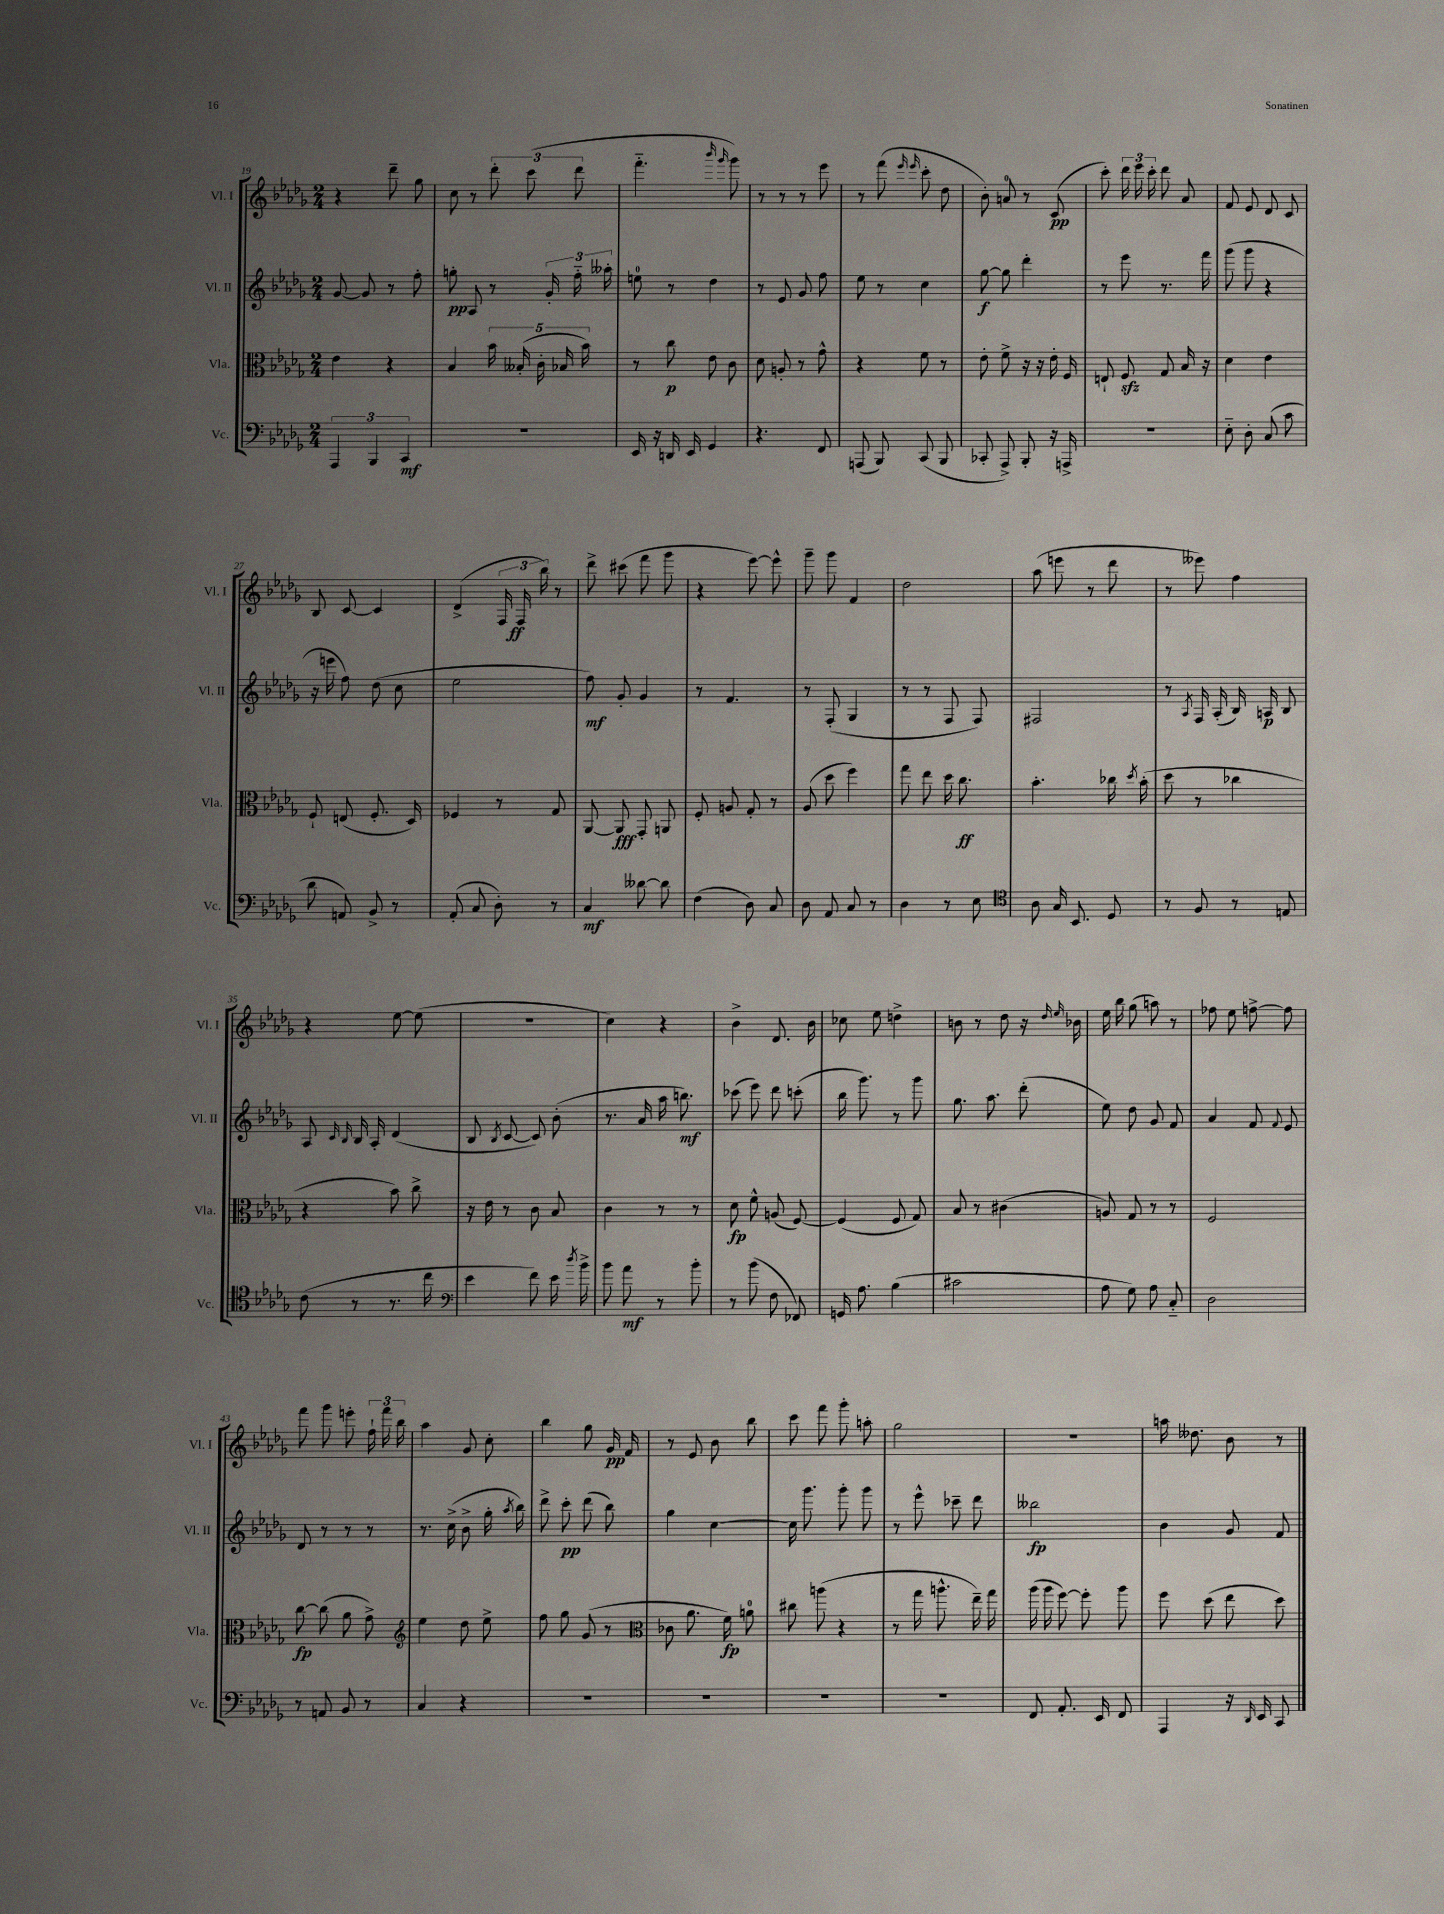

**kern	**dynam	**kern	**dynam	**kern	**dynam	**kern	**dynam
*part4	*part4	*part3	*part3	*part2	*part2	*part1	*part1
*staff4	*staff4	*staff3	*staff3	*staff2	*staff2	*staff1	*staff1
*I"Vc.	*	*I"Vla.	*	*I"Vl. II	*	*I"Vl. I	*
*I'Vc.	*	*I'Vla.	*	*I'Vl. II	*	*I'Vl. I	*
*clefF4	*	*clefC3	*	*clefG2	*	*clefG2	*
*k[b-e-a-d-g-]	*	*k[b-e-a-d-g-]	*	*k[b-e-a-d-g-]	*	*k[b-e-a-d-g-]	*
*M2/4	*	*M2/4	*	*M2/4	*	*M2/4	*
=19	=19	=19	=19	=19	=19	=19	=19
6AAA-/	.	4e-\	.	[8g-/	.	4r	.
.	.	.	.	8g-/]	.	.	.
6BBB-/	.	.	.	.	.	.	.
.	.	4r	.	8r	.	8ddd-~\	.
6CC/	mf	.	.	.	.	.	.
.	.	.	.	8ff'\	.	8gg-\	.
=20	=20	=20	=20	=20	=20	=20	=20
2r	.	4B-/	.	8ggn'\	pp	8cc\	.
.	.	.	.	8A-/	.	8r	.
.	.	20b-\	.	8r	.	12ddd-'\	.
.	.	(20B--X'/	.	.	.	.	.
.	.	.	.	.	.	(12ccc\	.
.	.	20c'\	.	.	.	.	.
.	.	.	.	24g-'/	.	.	.
.	.	20B-X/	.	.	.	.	.
.	.	.	.	24ff\	.	12ddd-\	.
.	.	20b-\)	.	.	.	.	.
.	.	.	.	24aa--X'\	.	.	.
=21	=21	=21	=21	=21	=21	=21	=21
16EE-/	.	8r	.	8een\	.	4.fff\	.
16r	.	.	.	.	.	.	.
16DDn/	.	8cc\	p	8r	.	.	.
16EE-/	.	.	.	.	.	.	.
4GG-/	.	8e-\	.	4dd-\	.	.	.
.	.	.	.	.	.	16qqbbb-/	.
.	.	.	.	.	.	16qqggg-/	.
.	.	8c\	.	.	.	8ggg-\)	.
=22	=22	=22	=22	=22	=22	=22	=22
4.r	.	8d-\	.	8r	.	8r	.
.	.	8An'/	.	8e-/	.	8r	.
.	.	8r	.	8g-/	.	8r	.
8FF/	.	8g-^^\	.	8ff\	.	8eee-\	.
=23	=23	=23	=23	=23	=23	=23	=23
(8AAAn/	.	4r	.	8ee-\	.	8r	.
8BBB-/)	.	.	.	8r	.	(8fff\	.
.	.	.	.	.	.	16qqeee-/	.
.	.	.	.	.	.	16qqeee-/	.
(8CC/	.	8f\	.	4cc\	.	8ccc'\	.
8BBB-/	.	8r	.	.	.	8dd-\	.
=24	=24	=24	=24	=24	=24	=24	=24
8CC-X'/	.	8e-'\	.	[8gg-\	f	8b-'\)	.
8AAA-^/)	.	8f^\	.	8gg-\]	.	8an/	.
8BBB-'/	.	16r	.	4ddd-'\	.	8r	.
.	.	16r	.	.	.	.	.
16r	.	16e-'\	.	.	.	(8c/	pp
16AAAn^/	.	16F/	.	.	.	.	.
=25	=25	=25	=25	=25	=25	=25	=25
2r	.	8En`/	.	8r	.	8ccc'\)	.
.	.	8Fzz/	.	8eee-\	.	24ddd-\	.
.	.	.	.	.	.	24eee-\	.
.	.	.	.	.	.	24ccc'\	.
.	.	8G-/	.	8.r	.	8ddd-\	.
.	.	16B-/	.	.	.	8a-/	.
.	.	16r	.	16fff\	.	.	.
=26	=26	=26	=26	=26	=26	=26	=26
8E-\	.	4d-\	.	(8ggg-\	.	8f/	.
8D-'\	.	.	.	8ggg-\	.	8e-/	.
(8C/	.	4e-\	.	4r	.	8d-/	.
8c\	.	.	.	.	.	8c/	.
!!LO:LB:g=z
=27	=27	=27	=27	=27	=27	=27	=27
8d-\	.	8F`/	.	16r	.	8B-/	.
.	.	.	.	16eeen\	.	.	.
8AAn/)	.	(8En/	.	8ff\)	.	[8c/	.
8BB-^/	.	8.F'/	.	(8dd-\	.	4c/]	.
8r	.	.	.	8cc\	.	.	.
.	.	16D-/)	.	.	.	.	.
=28	=28	=28	=28	=28	=28	=28	=28
(8AA-'/	.	4F-X/	.	2ee-\	.	(4d-^/	.
8C/	.	.	.	.	.	.	.
8D-'\)	.	8r	.	.	.	24F/	.
.	.	.	.	.	.	24F/	ff
.	.	.	.	.	.	24bb-\)	.
8r	.	8G-/	.	.	.	8r	.
=29	=29	=29	=29	=29	=29	=29	=29
4C/	mf	[8AA-/	.	8ff\)	mf	8ddd-^\	.
.	.	8AA-/]	fff	8g-'/	.	(8ccc#X\	.
[8d--X\	.	8GG-'/	.	4g-/	.	8fff\	.
8d--\]	.	8AAn/	.	.	.	8ggg-\	.
=30	=30	=30	=30	=30	=30	=30	=30
(4F\	.	8F'/	.	8r	.	4r	.
.	.	8An/	.	4.f/	.	.	.
8D-\)	.	8G-'/	.	.	.	[8eee-\)	.
8C/	.	8r	.	.	.	8eee-^^\]	.
=31	=31	=31	=31	=31	=31	=31	=31
8D-\	.	(8A-/	.	8r	.	8ggg-~\	.
8AA-/	.	8dd-\	.	(8F'/	.	8ggg-\	.
8C/	.	4ff\)	.	4G-/	.	4f/	.
8r	.	.	.	.	.	.	.
=32	=32	=32	=32	=32	=32	=32	=32
4D-\	.	8gg-\	.	8r	.	2dd-\	.
.	.	8ee-\	.	8r	.	.	.
8r	.	16dd-\	.	8F/	.	.	.
.	.	8.cc\	ff	.	.	.	.
8E-\	.	.	.	8F/)	.	.	.
=33	=33	=33	=33	=33	=33	=33	=33
*clefC4	*	*	*	*	*	*	*
8A-\	.	4.b-'\	.	2F#X/	.	(8aa-\	.
16G-/	.	.	.	.	.	8eeen\	.
8.BB-/	.	.	.	.	.	.	.
.	.	.	.	.	.	8r	.
8D-/	.	16cc-X\	.	.	.	8ddd-\	.
.	.	8qdd-/	.	.	.	.	.
.	.	(16b-'\	.	.	.	.	.
=34	=34	=34	=34	=34	=34	=34	=34
8r	.	8dd-\	.	8r	.	8r	.
.	.	.	.	8qA-/	.	.	.
8F/	.	8r	.	16F/	.	8eee--X\)	.
.	.	.	.	(16A-'/	.	.	.
8r	.	4cc-X\	.	16B-/)	.	4ff\	.
.	.	.	.	16An/	p	.	.
8En/	.	.	.	8B-/	.	.	.
!!LO:LB:g=z
=35	=35	=35	=35	=35	=35	=35	=35
(8c\	.	4r	.	8A-/	.	4r	.
.	.	.	.	16qqc/	.	.	.
.	.	.	.	16qqB-/	.	.	.
8r	.	.	.	16B-/	.	.	.
.	.	.	.	16A-'/	.	.	.
8.r	.	8b-\)	.	(4d-/	.	[8ee-\	.
.	.	8cc^\	.	.	.	(8ee-\]	.
16cc\	.	.	.	.	.	.	.
=36	=36	=36	=36	=36	=36	=36	=36
*clefF4	*	*	*	*	*	*	*
4e-\	.	16r	.	8B-/	.	2r	.
.	.	16e-\	.	.	.	.	.
.	.	.	.	8qB-/	.	.	.
.	.	8r	.	[8c/	.	.	.
8f\)	.	8c\	.	8c/])	.	.	.
16e-\	.	8B-/	.	(8b-'\	.	.	.
8qdd-/	.	.	.	.	.	.	.
16b-^\	.	.	.	.	.	.	.
=37	=37	=37	=37	=37	=37	=37	=37
8b-\	.	4c\	.	8.r	.	4cc\)	.
8a-\	mf	.	.	.	.	.	.
.	.	.	.	16a-/	.	.	.
8r	.	8r	.	16aa-\	.	4r	.
.	.	.	.	8.bbn\)	mf	.	.
8b-'\	.	8r	.	.	.	.	.
=38	=38	=38	=38	=38	=38	=38	=38
8r	.	8d-\	fp	(8ccc-X\	.	4b-^\	.
(8b-\	.	8f^^\	.	8eee-\)	.	.	.
8F\	.	(8An/	.	8ddd-\	.	8.d-/	.
8FF-X/)	.	[8F/)	.	(8cccn'\	.	.	.
.	.	.	.	.	.	16b-\	.
=39	=39	=39	=39	=39	=39	=39	=39
16GGn/	.	(4F/]	.	16bb-\	.	8cc-X\	.
8.A-\	.	.	.	8.ggg-\)	.	.	.
.	.	.	.	.	.	8ee-\	.
(4B-\	.	8F/	.	8r	.	4ddn^\	.
.	.	8G-/)	.	8ggg-\	.	.	.
=40	=40	=40	=40	=40	=40	=40	=40
2c#X\	.	8B-/	.	8.gg-\	.	8bn\	.
.	.	8r	.	.	.	8r	.
.	.	.	.	8.aa-\	.	.	.
.	.	(4c#X\	.	.	.	8dd-\	.
.	.	.	.	(8ddd-'\	.	16r	.
.	.	.	.	.	.	16qqdd-/	.
.	.	.	.	.	.	16qqee-/	.
.	.	.	.	.	.	16b-X\	.
=41	=41	=41	=41	=41	=41	=41	=41
8A-\	.	8An/)	.	8ee-\)	.	16ee-\	.
.	.	.	.	.	.	16bb-\	.
8G-\)	.	8G-/	.	8dd-\	.	(8gg-\	.
8A-\	.	8r	.	8g-/	.	8aan\)	.
8C/	.	8r	.	8f/	.	8r	.
=42	=42	=42	=42	=42	=42	=42	=42
2D-\	.	2F/	.	4a-/	.	8ff-X\	.
.	.	.	.	.	.	8ee-\	.
.	.	.	.	8f/	.	[8ffn^\	.
.	.	.	.	8qqf/	.	.	.
.	.	.	.	8e-/	.	8ff\]	.
!!LO:LB:g=z
=43	=43	=43	=43	=43	=43	=43	=43
8r	.	[8cc\	fp	8d-/	.	8fff\	.
8AAn/	.	(8cc\]	.	8r	.	8ggg-\	.
8BB-/	.	8a-\	.	8r	.	8eeen'\	.
8r	.	8g-^\)	.	8r	.	24ff`\	.
.	.	.	.	.	.	24fff\	.
.	.	.	.	.	.	24bb-\	.
=44	=44	=44	=44	=44	=44	=44	=44
*	*	*clefG2	*	*	*	*	*
4C/	.	4ee-\	.	8.r	.	4aa-\	.
.	.	.	.	(16cc^\	.	.	.
4r	.	8dd-\	.	8b-^\	.	8g-/	.
.	.	8ee-^\	.	16gg-'\	.	8cc'\	.
.	.	.	.	8qaa-/	.	.	.
.	.	.	.	16bb-\)	.	.	.
=45	=45	=45	=45	=45	=45	=45	=45
2r	.	8ff\	.	8ddd-^\	.	4bb-\	.
.	.	8gg-\	.	8ccc'\	pp	.	.
.	.	(8g-/	.	(8ddd-\	.	8gg-\	.
.	.	8r	.	8bb-\)	.	16g-/	pp
.	.	.	.	.	.	16f/	.
=46	=46	=46	=46	=46	=46	=46	=46
*	*	*clefC3	*	*	*	*	*
2r	.	8c-X\	.	4gg-\	.	8r	.
.	.	8.a-\	.	.	.	8e-/	.
.	.	.	.	[4cc\	.	8b-\	.
.	.	16f\)	fp	.	.	.	.
.	.	8an\	.	.	.	8bb-\	.
=47	=47	=47	=47	=47	=47	=47	=47
2r	.	8cc#X\	.	16cc\]	.	8ccc\	.
.	.	.	.	8.ggg-\	.	.	.
.	.	(8aan\	.	.	.	8fff\	.
.	.	4r	.	8ggg-'\	.	8ggg-'\	.
.	.	.	.	8ggg-\	.	8aan'\	.
=48	=48	=48	=48	=48	=48	=48	=48
2r	.	8r	.	8r	.	2gg-\	.
.	.	16gg-\	.	8eee-^^\	.	.	.
.	.	8.aan^^\	.	.	.	.	.
.	.	.	.	8ccc-X~\	.	.	.
.	.	16ee-~\)	.	8ddd-\	.	.	.
.	.	16gg-\	.	.	.	.	.
=49	=49	=49	=49	=49	=49	=49	=49
8FF/	.	(16aa-\	.	2bb--X\	fp	2r	.
.	.	16aa-\	.	.	.	.	.
8.AA-'/	.	[8ff\)	.	.	.	.	.
.	.	8ff'\]	.	.	.	.	.
16EE-/	.	.	.	.	.	.	.
8FF/	.	8aa-\	.	.	.	.	.
=50	=50	=50	=50	=50	=50	=50	=50
4AAA-/	.	8ff\	.	4b-\	.	16aan\	.
.	.	.	.	.	.	8.dd--X\	.
.	.	(8dd-\	.	.	.	.	.
16r	.	8ee-\	.	8g-/	.	8b-\	.
16qqDD-/	.	.	.	.	.	.	.
16EE-/	.	.	.	.	.	.	.
8CC/	.	8dd-\)	.	8f/	.	8r	.
==	==	==	==	==	==	==	==
*-	*-	*-	*-	*-	*-	*-	*-
